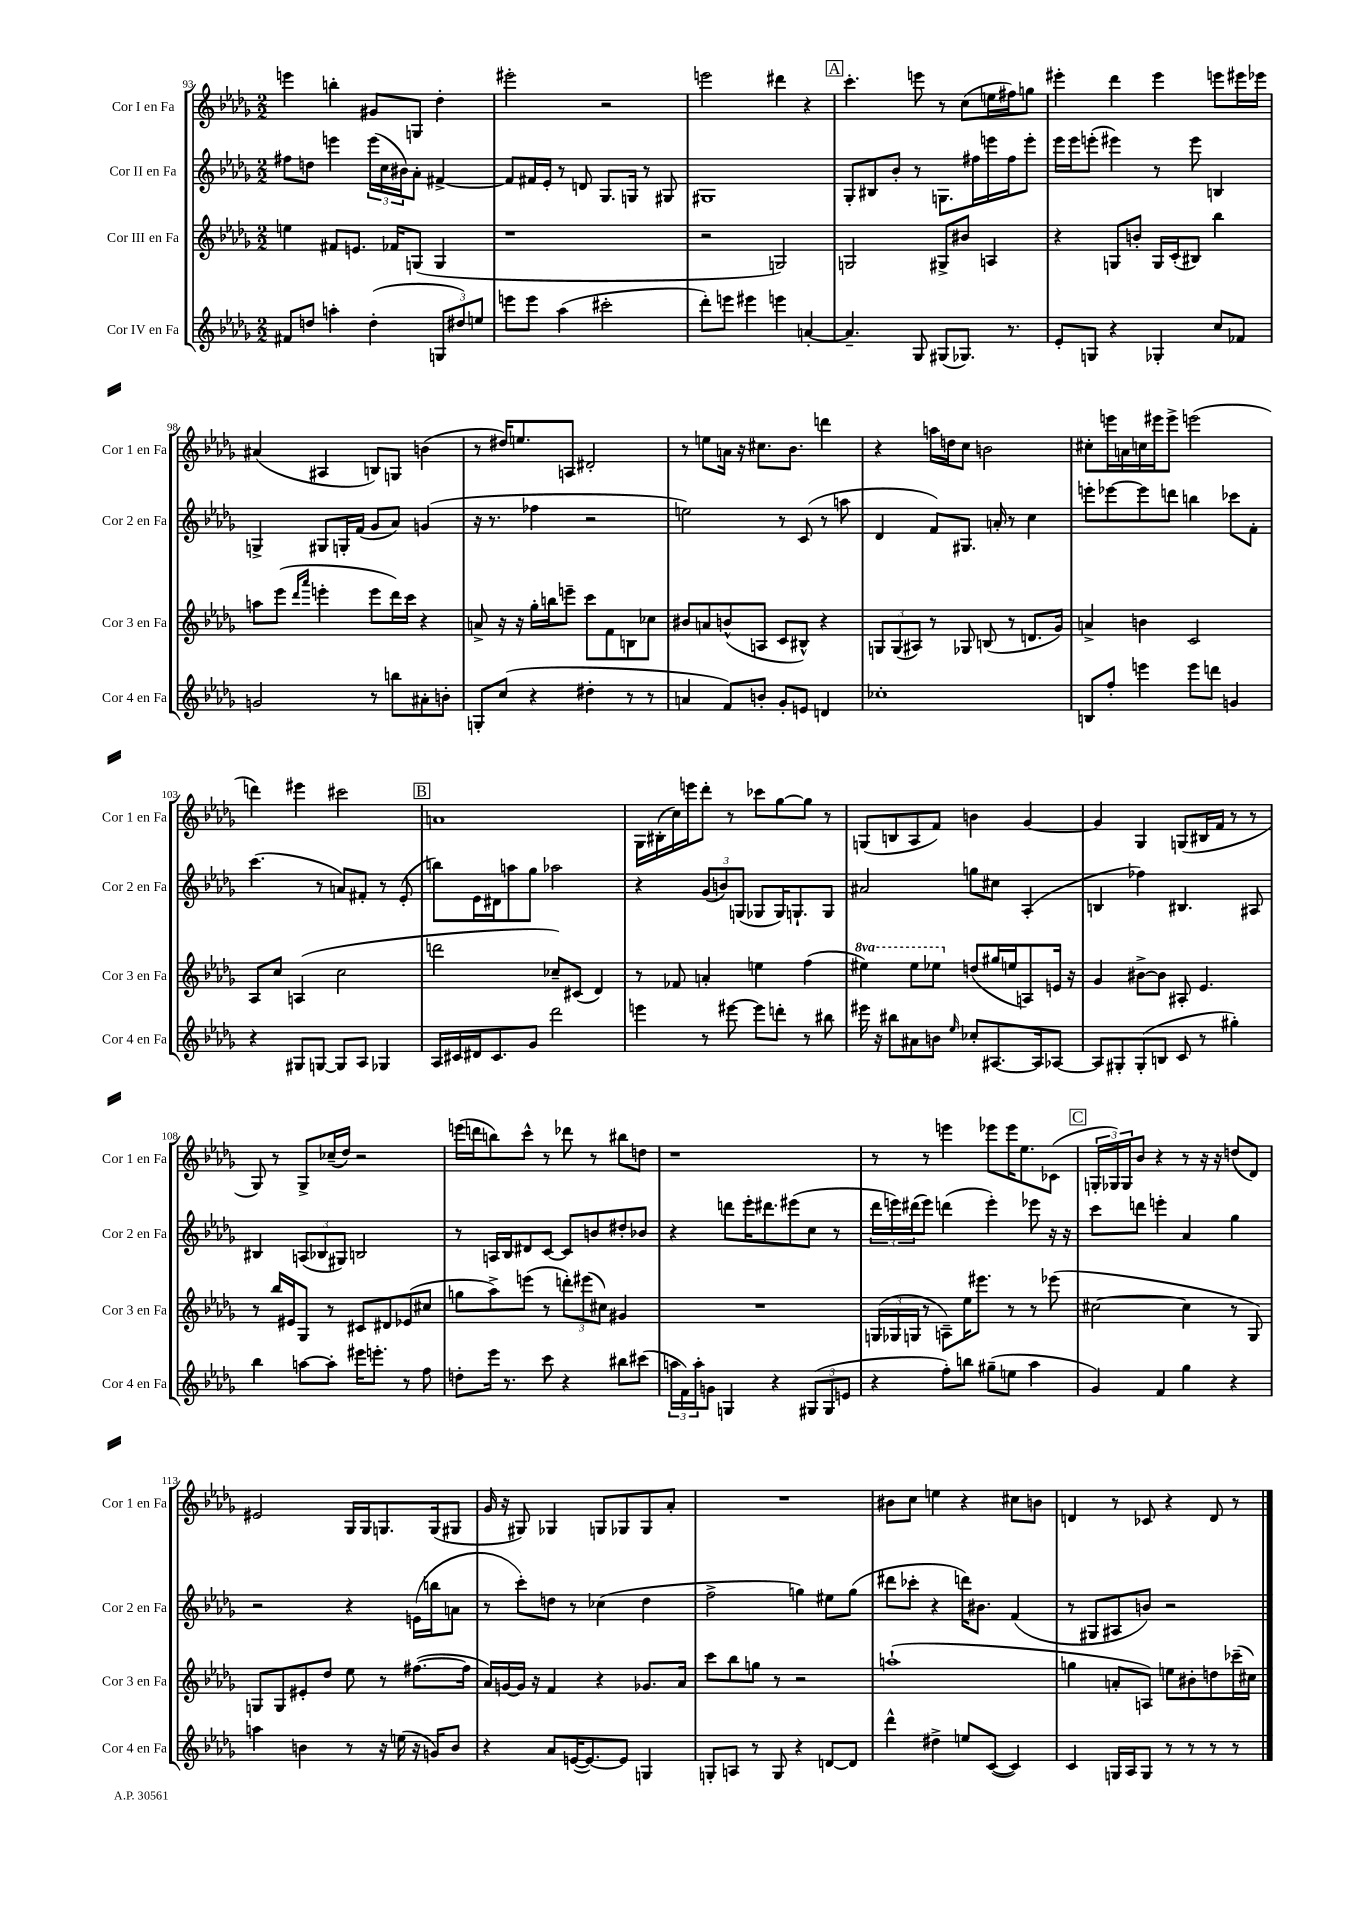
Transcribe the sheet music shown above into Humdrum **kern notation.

**kern	**kern	**kern	**kern
*part4	*part3	*part2	*part1
*staff4	*staff3	*staff2	*staff1
*I"Cor IV en Fa	*I"Cor III en Fa	*I"Cor II en Fa	*I"Cor I en Fa
*I'Cor 4 en Fa	*I'Cor 3 en Fa	*I'Cor 2 en Fa	*I'Cor 1 en Fa
*clefG2	*clefG2	*clefG2	*clefG2
*k[b-e-a-d-g-]	*k[b-e-a-d-g-]	*k[b-e-a-d-g-]	*k[b-e-a-d-g-]
*M2/2	*M2/2	*M2/2	*M2/2
=93	=93	=93	=93
8f#X/L	4een\	8ff#X\L	4eeen\
8ddn/J	.	8ddn\J	.
4aan'\	8f#X/L	4eeen\	4bbn'\
.	8.en/J	.	.
(4dd'\	.	(24eee\LL	8g#X/L
.	.	24cc\	.
.	16f-X/KL	.	.
.	.	24b#X\J)	.
.	(8Gn/J	8a-'\J	8Gn/J
12Gn/L	4G/	[4f#X^/	4dd-'\
12dd#X/)	.	.	.
12een/J	.	.	.
=94	=94	=94	=94
8eeen\L	1r	8f#/L]	2eee#X'\
8eee\J	.	16f#X/L	.
.	.	16e-'/JJ	.
(4aa-\	.	8r	.
.	.	8dn/	.
2ccc#X'\	.	8.G-/L	2r
.	.	16Gn/Jk	.
.	.	8r	.
.	.	8G#X/	.
=95	=95	=95	=95
8ddd-'\L)	2r	1G#X	2eeen\
8eeen\J	.	.	.
4eee#X\	.	.	.
4eeen\	2Gn/)	.	4ddd#X\
[4an'/	.	.	4r
!!LO:REH:place=s1:t=A
=96	=96	=96	=96
4.a~/]	2Gn/	8G-'/L	4.ccc'\
.	.	8B#X/	.
.	.	8b-'/J	.
8G-/	.	8r	8eeen\
(8G#X/L	8G#X^/L	8.Gn\L	8r
8.G-X/J)	8b#X/J	.	(8cc\L
.	.	16ff#X\L	.
.	4An/	16eeen\	16een\L
8.r	.	16ff#\J	16ff#X\J)
.	.	8eee'\J	8ggn\J
=97	=97	=97	=97
8e-'/L	4r	16eee-\LL	4eee#X'\
.	.	16eee-\J	.
8Gn/J	.	(8eeen'\J	.
4r	8Gn/L	4eee#X\)	4ddd-\
.	8bn'/J	.	.
4G-X'/	16G/LL	8r	4eee#\
.	(16c'/J	.	.
.	8B#X/J)	8eee#\	.
8cc/L	4bb-\	4Bn/	8eeen\L
8f-X/J	.	.	16eee#X\L
.	.	.	16eee-X\JJ
!!LO:LB:g=z
=98	=98	=98	=98
2gn/	8aan\L	4Gn^/	(4a#X/
.	(8eee-\J	.	.
.	16qqddd-/LL	.	.
.	16qqaaa-/JJ	.	.
.	4eeen'\	8G#X/L	4A#X/
.	.	16Gn'/L	.
.	.	(16f/JJ	.
8r	8eee\L	8g-/L	8Bn/L)
8bbn\L	16ddd-\L)	8a-/J)	8Gn/J
.	16ccc\JJ	.	.
8a#X'\	4r	(4gn/	(4bn\
8bn'\J	.	.	.
=99	=99	=99	=99
8Gn'/L	8an^/	16r	8r
.	.	8.r	.
(8cc/J	16r	.	16dd#X/KL)
.	16r	.	8.een/
4r	16gg-'\LL	4ff-X\	.
.	16bbn\J	.	.
.	8eeen~\J	.	8An/J
4dd#X'\	8ccc\L	2r	2d#X'/
.	8f\	.	.
8r	8Bn\	.	.
8r	8cc-X\J	.	.
=100	=100	=100	=100
4an/	8b#X/L	2een\)	8r
.	8an/	.	8een\L
8f/L)	(8bn^^/	.	16an\Jk
.	.	.	16r
8bn'/J	8An/J	.	8.cc#X\L
8g-'/L	8c/L	8r	.
.	.	.	8.b-\J
8en/J	8B#X^^/J)	(8c/	.
4dn/	4r	8r	4dddn\
.	.	8aan\	.
=101	=101	=101	=101
1cc-X'	12Gn/L	4d-/	4r
.	(12G/	.	.
.	12A#X/J)	.	.
.	8r	8f/L)	16aan\LL
.	.	.	16ddn\J
.	8G-X/	8.G#X/J	8cc\J
.	(8Bn/	.	2bn\
.	.	16an'/	.
.	8r	8r	.
.	8.dn/L	4cc\	.
.	16g-/Jk)	.	.
=102	=102	=102	=102
8Bn/L	4an^/	8eeen'\L	8cc#X'\L
8ff'/J	.	[8eee-X\	16eeen\L
.	.	.	16an\
4eeen\	4bn\	8eee-\]	16ccn\
.	.	.	16eee#X\J
.	.	8dddn\J	8eee#^\J
8eee\L	2c/	4bbn\	(2eeen\
8dddn\J	.	.	.
4gn/	.	8ccc-X\L	.
.	.	8f'\J	.
!!LO:LB:g=z
=103	=103	=103	=103
4r	8A-/L	(4.ccc\	4dddn\)
.	8cc/J	.	.
8G#X/L	(4An/	.	4eee#X\
[8Gn/J	.	8r	.
8G/L]	2cc\	8an/L)	2ccc#X\
8A-/J	.	8f#X'/J	.
4G-X/	.	8r	.
.	.	(8e-'/	.
!!LO:REH:place=s1:t=B
=104	=104	=104	=104
16A-/LL	2dddn\	8bbn\L)	1an
16c#X/	.	.	.
16d#X/J	.	16e-\L	.
8.c#/	.	16d#X\J	.
.	.	8aan\	.
8g-/J	.	8gg-\J	.
2ddd-\	8cc-X~/L)	2aa-X\	.
.	(8c#X/J	.	.
.	4d-/)	.	.
=105	=105	=105	=105
4eeen\	8r	4r	16G-\LL
.	.	.	(16B#X'\
.	8f-X/	.	16cc\)
.	.	.	16eeen\J
8r	4an'/	(12g-/L	8ddd-'\J
.	.	12bn/)	.
[8eee#X\	.	.	8r
.	.	(12Gn/J	.
8eee#\L]	4een\	8G-X/L	8ccc-X\L
8dddn'\J	.	16G-/K)	[8gg-\
.	.	8.Gn`/	.
8r	(4ff\	.	8gg-\J]
8bb#X\	.	8G/J	8r
=106	=106	=106	=106
*	*8va	*	*
16eee#X\	4eee#X\)	2a#X/	(8Gn/L
16r	.	.	.
8bb#X\L	.	.	8Bn/
8a#X\	8eee#\L	.	8A-/
8bn\J	8eee-X\J	.	8f/J)
16qqee-/	.	.	.
*	*X8va	*	*
8cc-X'/L	(8ddn/L	8ggn\L	4bn\
[8.A#X/	16gg#X/L	8cc#X\J	.
.	16een/J	.	.
.	8An/)	(4A-'/	[4g-/
16A#/k]	.	.	.
[8A-X/J	16en/Jk	.	.
.	16r	.	.
=107	=107	=107	=107
8A-/L]	4g-/	4Bn/	4g-/]
8G#X'/	.	.	.
(8G#'/	[8b#X^\L	4ff-X\)	4G-/
8Bn/J	8b#\J]	.	.
8c/	8A#X'/	4.B#X/	(8Gn/L
8r	4.e-/	.	16B#X/L
.	.	.	16f/JJ
4gg#X'\)	.	.	8r
.	.	8A#X/	8r
!!LO:LB:g=z
=108	=108	=108	=108
4bb-\	8r	4B#X/	8G-/)
.	16bb-/LL	.	8r
.	16e#X/J	.	.
[8aan\L	8G-/J	(12An/L	8G-^/L
.	.	12B-X/	.
8aa'\J]	8r	.	(16cc-X~/L
.	.	12G#X/J)	.
.	.	.	16dd-/JJ)
16eee#X\KL	8c#X/L	2Bn/	2r
8.eeen'\J	.	.	.
.	8d#X/	.	.
8r	(8e-X/	.	.
8ff\	8cc#X/J	.	.
=109	=109	=109	=109
8ddn'\L	8ggn\L	8r	(16eeen\LL
.	.	.	16dddn\J
16eee-\Jk	8aa-^\)	16An/LL	8bbn\)
8.r	.	16B-/J	.
.	(8eeen\J	8d#X/	8ccc^^\J
8ccc\	8r	[8c/J	8r
4r	12dddn'\L)	8c/L]	8ddd-X\
.	(12eee#X\	.	.
.	.	8bn/	8r
.	12cc#X\J)	.	.
8bb#X\L	4g#X/	8dd#X'/	8bb#X\L
(8ccc#X\J	.	8b-X/J	8ddn\J
=110	=110	=110	=110
24aan\LL	1r	4r	1r
24f\)	.	.	.
24aa'\J	.	.	.
8gn\J	.	.	.
4Gn/	.	8dddn\L	.
.	.	16eee-'\K	.
.	.	8.ddd#X\	.
4r	.	.	.
.	.	(8eee#X\	.
(12G#X/L	.	8cc\J	.
12G#/	.	.	.
.	.	8r	.
12en/J	.	.	.
=111	=111	=111	=111
4r	(24Gn/LL	24ddd-\LL	8r
.	24G-X/	24eeen\)	.
.	24Gn/JJ	(24ddd#X\J	.
.	8r	8eee\J)	8r
8ff'\L)	8An~\L)	(4dddn\	4eeen\
8bbn\J	16ee-\K	.	.
.	8.eee#X\J	.	.
(8gg#X~\L	.	4eee'\)	8eee-X\L
8een\J	8r	.	16eee-\K
.	.	.	8.ee-\
4aa-\	8r	8eee-X\	.
.	(8eee-X\	16r	(8c-X\J
.	.	16r	.
!!LO:REH:place=s1:t=C
=112	=112	=112	=112
4g-/)	[2cc#X\	8ccc\L	24Gn'/LL
.	.	.	24G-X/)
.	.	.	24G-/J
.	.	8dddn\J	8b-/J
4f/	.	4eeen'\	4r
4gg-\	4cc#\]	4a-/	8r
.	.	.	16r
.	.	.	16r
4r	8r	4gg-\	(8ddn/L
.	8G-/)	.	8d-/J)
!!LO:LB:g=z
=113	=113	=113	=113
4aan\	8Gn/L	2r	2e#X/
.	8G/	.	.
4bn\	8e#X'/	.	.
.	8dd-/J	.	.
8r	8ee-\	4r	16G-/LL
.	.	.	16G-/J
16r	8r	.	8.Gn/
(16een\	.	.	.
16r	([8.ff#X\L	(16en\LL	.
16gn/KL)	.	16bbn\J	(16G/k
8b/J	.	8an\J	8G#X/J
.	16ff#\Jk]	.	.
=114	=114	=114	=114
4r	16a-/LL)	8r	16g-/
.	[16gn/	.	16r
.	16g/JJ]	8ccc'\L)	8G#X/)
.	16r	.	.
8a-/L	4f/	8ddn\J	4G-X/
([16en/K	.	8r	.
8.e/_)	.	.	.
.	4r	(4cc-X\	8Gn/L
8e/J]	.	.	8G-X/
4Gn/	8.g-X/L	4dd\	8G-/
.	.	.	8a-'/J
.	16a-/Jk	.	.
=115	=115	=115	=115
8Gn'/L	8ccc\L	2ff^\	1r
8An/J	8bb-\	.	.
8r	8ggn\J	.	.
8G/	8r	.	.
4r	2r	4ggn\)	.
[8dn/L	.	8ee#X\L	.
8d/J]	.	(8gg\J	.
=116	=116	=116	=116
4ddd-^^\	(1aan`	8ddd#X\L	8b#X\L
.	.	8ccc-X'\J	8cc\J
4dd#X^\	.	4r	4een\
8een/L	.	16dddn\KL)	4r
.	.	8.b#X\J	.
([8c/J	.	.	.
4c/])	.	(4f/	8cc#X\L
.	.	.	8bn\J
=117	=117	=117	=117
4c/	4ggn\	8r	4dn/
.	.	8G#X/L	.
16Gn/LL	8an'/L	8A#X/	8r
16A-/J	.	.	.
8G/J	8An/J)	8bn/J)	8c-X/
8r	8een\L	2r	4r
8r	8b#X'\	.	.
8r	8ddn\	.	8d/
8r	(16ccc-X~\L	.	8r
.	16cc#X\JJ)	.	.
==	==	==	==
*-	*-	*-	*-
